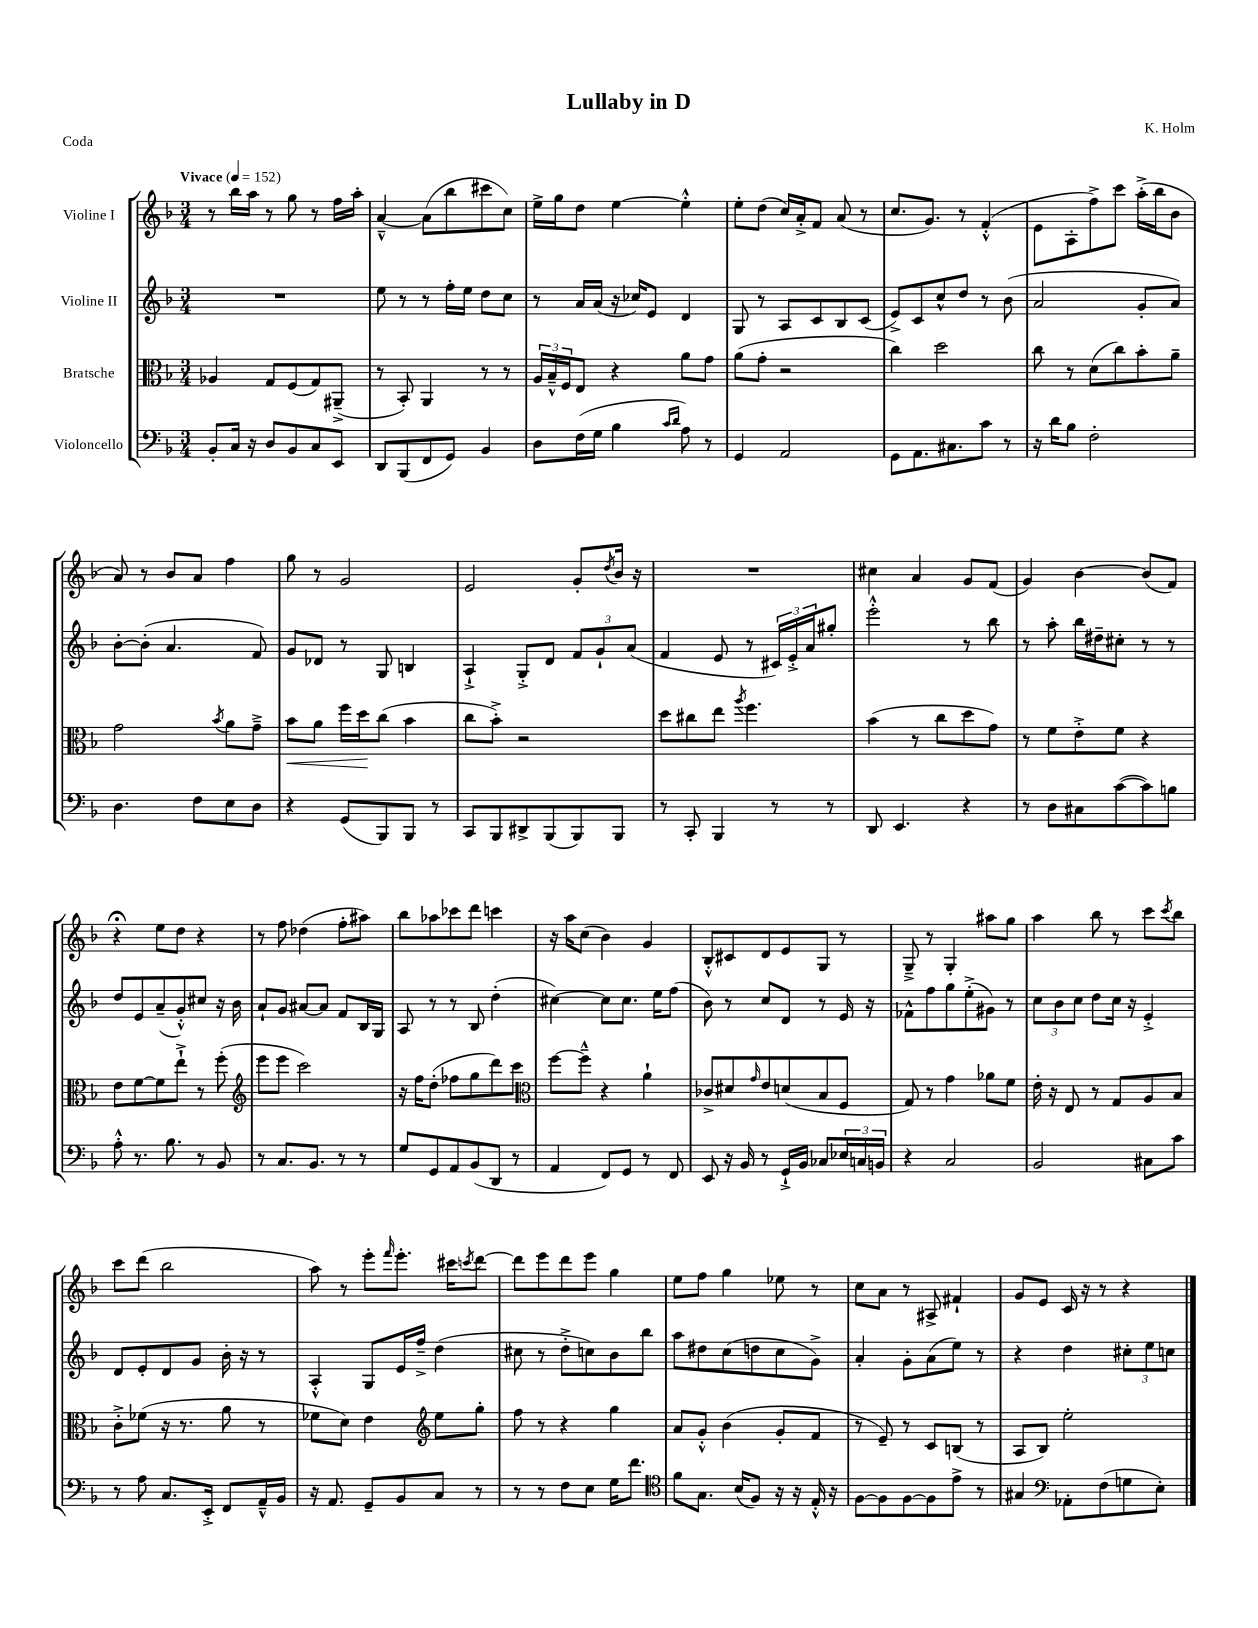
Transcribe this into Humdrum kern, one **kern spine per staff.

**kern	**kern	**dynam	**kern	**kern
*part4	*part3	*part3	*part2	*part1
*staff4	*staff3	*staff3	*staff2	*staff1
*I"Violoncello	*I"Bratsche	*	*I"Violine II	*I"Violine I
*clefF4	*clefC3	*	*clefG2	*clefG2
*k[b-]	*k[b-]	*	*k[b-]	*k[b-]
*M3/4	*M3/4	*	*M3/4	*M3/4
*MM152	*MM152	*	*MM152	*MM152
=1	=1	=1	=1	=1
!	!	!	!	!LO:TX:a:B:t=Vivace
8BB-'/L	4A-X/	.	2.r	8r
16C/Jk	.	.	.	16bb-\LL
16r	.	.	.	16aa\JJ
8D/L	8G/L	.	.	8r
8BB-/	(8F/	.	.	8gg\
8C/	8G/)	.	.	8r
8EE/J	(8AA#X~^/J	.	.	16ff\LL
.	.	.	.	16aa'\JJ
=2	=2	=2	=2	=2
8DD/L	8r	.	8ee\	[4a~^^/
(8BBB-/	8BB-'/)	.	8r	.
8FF/	4AA/	.	8r	(8a\L]
8GG/J)	.	.	16ff'\LL	8bb-\
.	.	.	16ee\JJ	.
4BB-/	8r	.	8dd\L	8ccc#X\
.	8r	.	8cc\J	8cc\J)
=3	=3	=3	=3	=3
8D\L	24A/LL	.	8r	16ee^\LL
.	24B-~^^/	.	.	.
.	.	.	.	16gg\J
.	24F/J	.	.	.
(16F\L	8E/J	.	16a/LL	8dd\J
16G\JJ	.	.	(16a/JJ	.
4B-\	4r	.	16r	[4ee\
.	.	.	16cc-X/KL)	.
.	.	.	8e/J	.
16qqc/LL	.	.	.	.
16qqd/JJ	.	.	.	.
8A\)	8a\L	.	4d/	4ee'^^\]
8r	8g\J	.	.	.
=4	=4	=4	=4	=4
4GG/	(8a\L	.	8G/	8ee'\L
.	8g'\J	.	8r	(8dd\J
2AA/	2r	.	8A/L	16cc/LL)
.	.	.	.	16a'^/J
.	.	.	8c/	8f/J
.	.	.	8B-/	(8a/
.	.	.	(8c/J	8r
=5	=5	=5	=5	=5
8GG\L	4cc\)	.	8e^/L)	8.cc/L
8.AA\	.	.	8c/	.
.	.	.	.	8.g/J)
.	2dd\	.	8cc^^/	.
8.C#X\	.	.	.	.
.	.	.	8dd/J	8r
8c\J	.	.	8r	(4f'^^/
8r	.	.	(8b-\	.
=6	=6	=6	=6	=6
16r	8cc\	.	2a/	8e\L
16d\KL	.	.	.	.
8B-\J	8r	.	.	8A'\
2F'\	(8d\L	.	.	8ff^\)
.	8cc\)	.	.	8ccc\J
.	8b-'\	.	8g'/L	(16aa'^\LL
.	.	.	.	16bb-\J
.	8a~\J	.	8a/J)	8b-\J
!!LO:LB:g=z
=7	=7	=7	=7	=7
4.D\	2g\	.	[8b-'\L	8a/)
.	.	.	(8b-'\J]	8r
.	.	.	4.a/	8b-/L
8F\L	.	.	.	8a/J
.	8qb-/	.	.	.
8E\	8a\L	.	.	4ff\
8D\J	8g~^\J	.	8f/)	.
=8	=8	=8	=8	=8
!	!	!LO:HP:b	!	!
4r	8b-\L	<	8g/L	8gg\
.	8a\J	.	8d-X/J	8r
(8GG/L	16ff\LL	.	8r	2g/
.	16dd\J	.	.	.
8BBB-/)	(8cc\J	[	8G/	.
8BBB-/J	4b-\	.	4Bn/	.
8r	.	.	.	.
=9	=9	=9	=9	=9
8CC/L	8cc\L	.	4A`^/	2e/
8BBB-/	8b-'^\J)	.	.	.
8DD#X^/	2r	.	8G'^/L	.
(8BBB-/	.	.	8d/J	.
8BBB-/)	.	.	12f/L	8g'/L
.	.	.	12g`/	.
.	.	.	.	8qdd/
8BBB-/J	.	.	.	16b-/Jk
.	.	.	(12a/J	.
.	.	.	.	16r
=10	=10	=10	=10	=10
8r	8dd\L	.	4f/	2.r
8CC'/	8cc#X\	.	.	.
4BBB-/	8ee\J	.	8e/	.
.	8qaa/	.	.	.
.	4.ff\	.	8r	.
8r	.	.	24c#X/LL)	.
.	.	.	24e'^/	.
.	.	.	24a/J	.
8r	.	.	8gg#X'/J	.
=11	=11	=11	=11	=11
8DD/	(4b-\	.	2eee'^^\	4cc#X\
4.EE/	.	.	.	.
.	8r	.	.	4a/
.	8cc\L	.	.	.
4r	8dd\	.	8r	8g/L
.	8g\J)	.	8bb-\	(8f/J
=12	=12	=12	=12	=12
8r	8r	.	8r	4g/)
8D\L	8f\L	.	8aa'\	.
8C#X\	8e'^\	.	16bb-\LL	[4b-\
.	.	.	16dd#X~\J	.
([8c\	8f\J	.	8cc#X'\J	.
8c\])	4r	.	8r	(8b-/L]
8Bn\J	.	.	8r	8f/J)
!!LO:LB:g=z
=13	=13	=13	=13	=13
8A'^^\	8e\L	.	8dd/L	4r;<
8.r	[8f\	.	8e/	.
.	8f\]	.	(8a~/	8ee\L
8.B-\	.	.	.	.
.	8ee`^\J	.	8g'^^/)	8dd\J
8r	8r	.	8cc#X/J	4r
8BB-/	(8ff'\	.	16r	.
.	.	.	16b-\	.
=14	=14	=14	=14	=14
*	*clefG2	*	*	*
8r	8eee\L	.	8a`/L	8r
8.C/L	8eee\J	.	8g/J	8ff\
.	2ccc\)	.	[8a#X/L	(4dd-X\
8.BB-/J	.	.	.	.
.	.	.	8a#/J]	.
8r	.	.	8f/L	8ff'\L
8r	.	.	16B-/L	8aa#X\J)
.	.	.	16G/JJ	.
=15	=15	=15	=15	=15
8G/L	16r	.	8A/	8bb-\L
.	16ff\KL	.	.	.
8GG/	(8dd'\J	.	8r	8aa-X\
8AA/	8ff-X\L	.	8r	8ccc-X\
(8BB-/	8gg\	.	8B-/	8ddd\J
8DD/J	8ddd\)	.	(4dd'\	4cccn\
8r	8ccc\J	.	.	.
=16	=16	=16	=16	=16
*	*clefC3	*	*	*
4AA/	[8ff\L	.	[4cc#X\)	16r
.	.	.	.	16aa\KL
.	8ff~^^\J]	.	.	(8cc\J
8FF/L)	4r	.	8cc#\L]	4b-\)
8GG/J	.	.	8.cc#\J	.
8r	4a`\	.	.	4g/
.	.	.	16ee\KL	.
8FF/	.	.	(8ff\J	.
=17	=17	=17	=17	=17
8EE/	8c-X^/L	.	8b-\)	8B-'^^/L
16r	8d#X/	.	8r	8c#X/
16BB-/	.	.	.	.
.	16qqg/	.	.	.
8r	8e/	.	8cc/L	8d/
16GG`^/LL	(8dn/	.	8d/J	8e/
16BB-/JJ	.	.	.	.
8C-X/L	8B-/	.	8r	8G/J
24E-X/L	8F/J	.	16e/	8r
24Cn/	.	.	.	.
.	.	.	16r	.
24BBn/JJ	.	.	.	.
=18	=18	=18	=18	=18
4r	8G/)	.	8f-X^^\L	8G~^/
.	8r	.	8ff\	8r
2C/	4g\	.	8gg\	4G'/
.	.	.	(8ee'^\	.
.	8a-X\L	.	8g#X\J)	8aa#X\L
.	8f\J	.	8r	8gg\J
=19	=19	=19	=19	=19
2BB-/	16e'\	.	12cc\L	4aa\
.	16r	.	.	.
.	.	.	12b-\	.
.	8E/	.	.	.
.	.	.	12cc\J	.
.	8r	.	8dd\L	8bb-\
.	8G/L	.	16cc\Jk	8r
.	.	.	16r	.
8C#X\L	8A/	.	4e'^/	8ccc\L
.	.	.	.	8qccc/
8c\J	8B-/J	.	.	8bb-\J
!!LO:LB:g=z
=20	=20	=20	=20	=20
8r	8c'^\L	.	8d/L	8ccc\L
8A\	(8f-X\J	.	8e'/	(8ddd\J
8.C/L	16r	.	8d/	2bb-\
.	8.r	.	.	.
.	.	.	8g/J	.
16EE'^/Jk	.	.	.	.
8FF/L	8a\	.	16b-'\	.
.	.	.	16r	.
16AA~^^/L	8r	.	8r	.
16BB-/JJ	.	.	.	.
=21	=21	=21	=21	=21
16r	8f-X\L	.	4A'^^/	8aa\)
8.AA/	.	.	.	.
.	8d\J)	.	.	8r
8GG~/L	4e\	.	8G/L	8eee'\L
.	.	.	.	16qqfff/
8BB-/	.	.	16e/L	8.eee'\J
.	.	.	16ff~^/JJ	.
*	*clefG2	*	*	*
8C/J	8ee\L	.	(4dd\	.
.	.	.	.	16ccc#X\KL
.	.	.	.	8qcccn/
8r	8gg'\J	.	.	[8ddd\J
=22	=22	=22	=22	=22
8r	8ff\	.	8cc#X\	8ddd\L]
8r	8r	.	8r	8eee\
8F\L	4r	.	8dd'^\L	8ddd\
8E\J	.	.	8ccn\)	8eee\J
16G\KL	4gg\	.	8b-\	4gg\
8.f\J	.	.	.	.
.	.	.	8bb-\J	.
=23	=23	=23	=23	=23
*clefC4	*	*	*	*
8f\L	8a/L	.	8aa\L	8ee\L
8.G\J	8g'^^/J	.	8dd#X\	8ff\J
.	(4b-\	.	(8cc\	4gg\
(16B-/KL	.	.	.	.
8F/J)	.	.	8ddn\	.
16r	8g'/L	.	8cc\	8ee-X\
16r	.	.	.	.
16E'^^/	8f/J	.	8g^\J)	8r
16r	.	.	.	.
=24	=24	=24	=24	=24
[8F\L	8r	.	4a'/	8cc\L
8F\]	8e~/)	.	.	8a\J
[8F\	8r	.	8g'\L	8r
8F\]	8c/L	.	(8a\	8A#X^/
8e^\J	(8Bn/J	.	8ee\J)	4f#X`/
8r	8r	.	8r	.
=25	=25	=25	=25	=25
4G#X/	8A/L	.	4r	8g/L
.	8B-/J)	.	.	8e/J
*clefF4	*	*	*	*
8AA-X'\L	2ee'\	.	4dd\	16c/
.	.	.	.	16r
(8F\	.	.	.	8r
8Gn\	.	.	12cc#X'\L	4r
.	.	.	12ee\	.
8E'\J)	.	.	.	.
.	.	.	12ccn\J	.
==	==	==	==	==
*-	*-	*-	*-	*-
